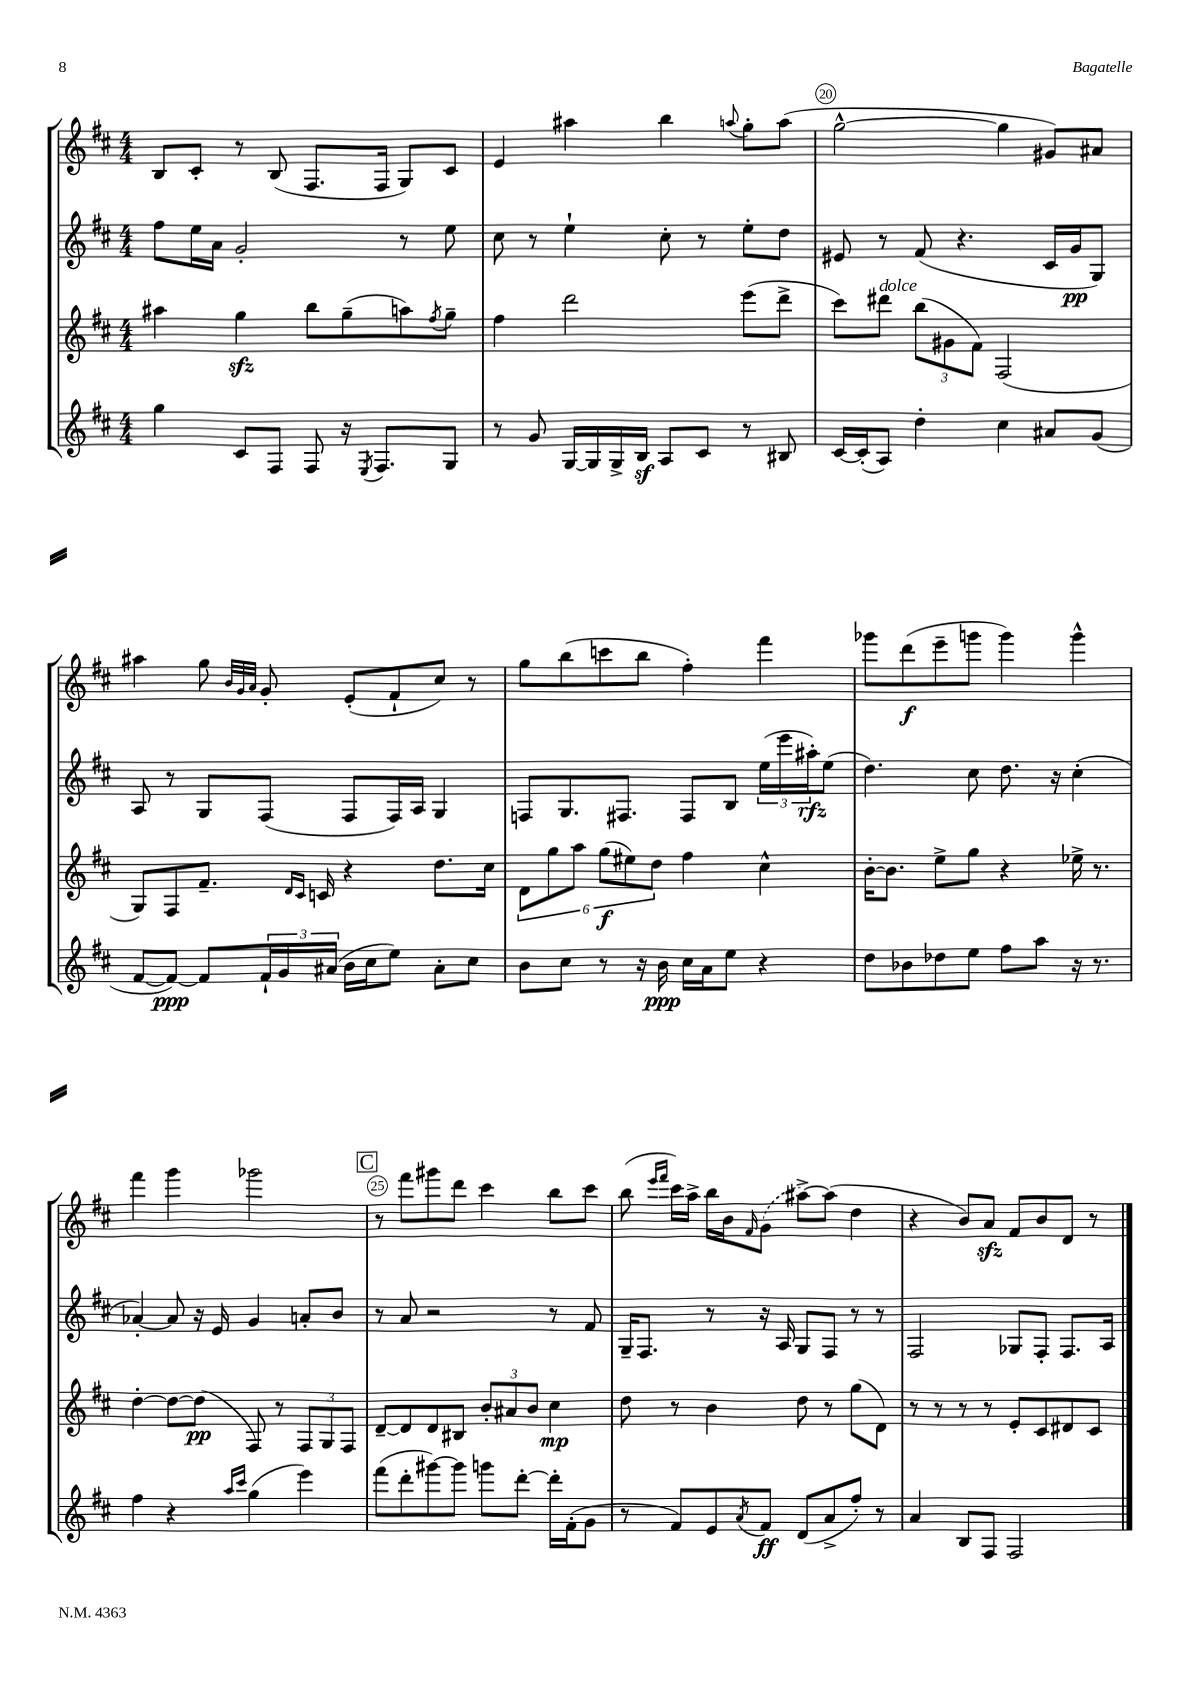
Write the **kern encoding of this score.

**kern	**kern	**kern	**kern
*staff4	*staff3	*staff2	*staff1
*clefG2	*clefG2	*clefG2	*clefG2
*k[f#c#]	*k[f#c#]	*k[f#c#]	*k[f#c#]
*M4/4	*M4/4	*M4/4	*M4/4
4gg\	4aa#\	8ff#\L	8B/L
.	.	16ee\L	8c#'/J
.	.	16a\JJ	.
8c#/L	4gg\	2g'/	8r
8F#/J	.	.	(8B/
8F#/	8bb\L	.	8.F#/L
16r	(8gg~\	.	.
8qE/	.	.	.
8.F#/L	.	.	16F#/Jk
.	8aa\)	8r	8G/L)
.	8qff#/	.	.
8G/J	8gg~\J	8ee\	8c#/J
=	=	=	=
8r	4ff#\	8cc#\	4e/
8g/	.	8r	.
[16G/LL	2ddd\	4ee`\	4aa#\
16G/]	.	.	.
16G^/	.	.	.
16B/JJ	.	.	.
8A/L	.	8cc#'\	4bb\
8c#/J	.	8r	.
.	.	.	8qqaa/
8r	(8eee\L	8ee'\L	8gg'\L
8B#/	8ddd^\J	8dd\J	(8aa\J
=	=	=	=
[16c#/LL	8ccc#\L)	8e#/	[2gg^^\
(16c#'/]J	.	.	.
8A/J)	8ddd#\J	8r	.
4dd'\	(12bb\L	(8f#/	.
.	12g#\	.	.
.	.	4.r	.
.	12f#\J)	.	.
4cc#\	(2F#/	.	4gg\]
8a#/L	.	16c#/LL	8g#/L)
.	.	16g/J	.
(8g/J	.	8G/J)	8a#/J
=	=	=	=
[8f#/L	8G/L)	8A/	4aa#\
8f#/_J)	8F#/	8r	.
8f#/]L	8.f#~/J	8G/L	8gg\
.	.	.	32qqb/LLL
.	.	.	32qqg/
.	.	.	32qqa/JJJ
24f#`/L	.	(8F#/J	8g'/
24g/	.	.	.
.	16qqd/LL	.	.
.	16qqc#/JJ	.	.
.	16c/	.	.
(24a#/JJ	.	.	.
16b\LL	4r	8F#/L	(8e'/L
16cc#\J	.	.	.
8ee\J)	.	16F#/L)	8f#`/
.	.	16A/JJ	.
8a#'\L	8.dd\L	4G/	8cc#/J)
8cc#\J	.	.	8r
.	16cc#\Jk	.	.
=	=	=	=
8b\L	12d\L	8F/L	8gg\L
.	12gg\	.	.
8cc#\J	.	8.G/	(8bb\
.	12aa\J	.	.
8r	(12gg\L	.	8ccc\
.	.	8.F#/J	.
.	12ee#\)	.	.
16r	.	.	8bb\J
.	12dd\J	.	.
16b\	.	.	.
16cc#\LL	4ff#\	8F#/L	4ff#'\)
16a\J	.	.	.
8ee\J	.	8B/J	.
4r	4cc#^^\	(24ee\LL	4fff#\
.	.	24eee\	.
.	.	24aa#'\J)	.
.	.	(8ee\J	.
=	=	=	=
8dd\L	[16b'\LK	4.dd\)	8ggg-\L
.	8.b\]J	.	.
8b-\	.	.	(8ddd\
8dd-\	8ee^\L	.	8eee~\
8ee\J	8gg\J	8cc#\	8ggg\J
8ff#\L	4r	8.dd\	4ggg\)
8aa\J	.	.	.
.	.	16r	.
16r	16ee-^\	(4cc#'\	4ggg^^\
8.r	8.r	.	.
=	=	=	=
4ff#\	[4dd'\	[4a-'/)	4fff#\
4r	8dd\_L	8a-/]	4ggg\
.	(8dd\]J	16r	.
.	.	16e/	.
16qqaa/LL	.	.	.
16qqccc#/JJ	.	.	.
(4gg\	8F#/)	4g/	2ggg-\
.	8r	.	.
4eee\)	12F#/L	8a'/L	.
.	12G/	.	.
.	.	8b/J	.
.	12F#/J	.	.
=	=	=	=
(8fff#\L	[8d~/L	8r	8r
8ddd'\	8d/]	8a/	8fff#\L
[8ggg#\)	8d/	2r	8ggg#\
8ggg#\]J	8B#/J	.	8ddd\J
8ggg\L	12b'/L	.	4ccc#\
.	12a#/	.	.
[8ddd'\J	.	.	.
.	12b/J	.	.
16ddd'\]LL	4cc#\	8r	8bb\L
(16f#'\J	.	.	.
8g\J	.	8f#/	8ccc#\J
=	=	=	=
8r	8dd\	16G~/LK	(8bb\
.	.	8.F#/J	.
.	.	.	16qqeee/LL
.	.	.	16qqfff#/JJ
8f#/L)	8r	.	16ccc#\LL)
.	.	.	16aa^\JJ
8e/	4b\	8r	16bb\LL
.	.	.	16b\J
8qa/	.	.	16qqf#/
8f#/J	.	16r	(8g\J
.	.	16A/	.
(8d/L	8dd\	8G/L	[8aa#^\L)
8a^/	8r	8F#/J	(8aa#\]J
8ff#'/J)	(8gg\L	8r	4dd\
8r	8d\J)	8r	.
=	=	=	=
4a/	8r	2F#/	4r
.	8r	.	.
8B/L	8r	.	8b/L)
8F#/J	8r	.	8a/J
2F#/	8e'/L	8G-/L	8f#/L
.	8c#/	8F#'/J	8b/
.	8d#/	8.F#/L	8d/J
.	8c#/J	.	8r
.	.	16A/Jk	.
==	==	==	==
*-	*-	*-	*-
